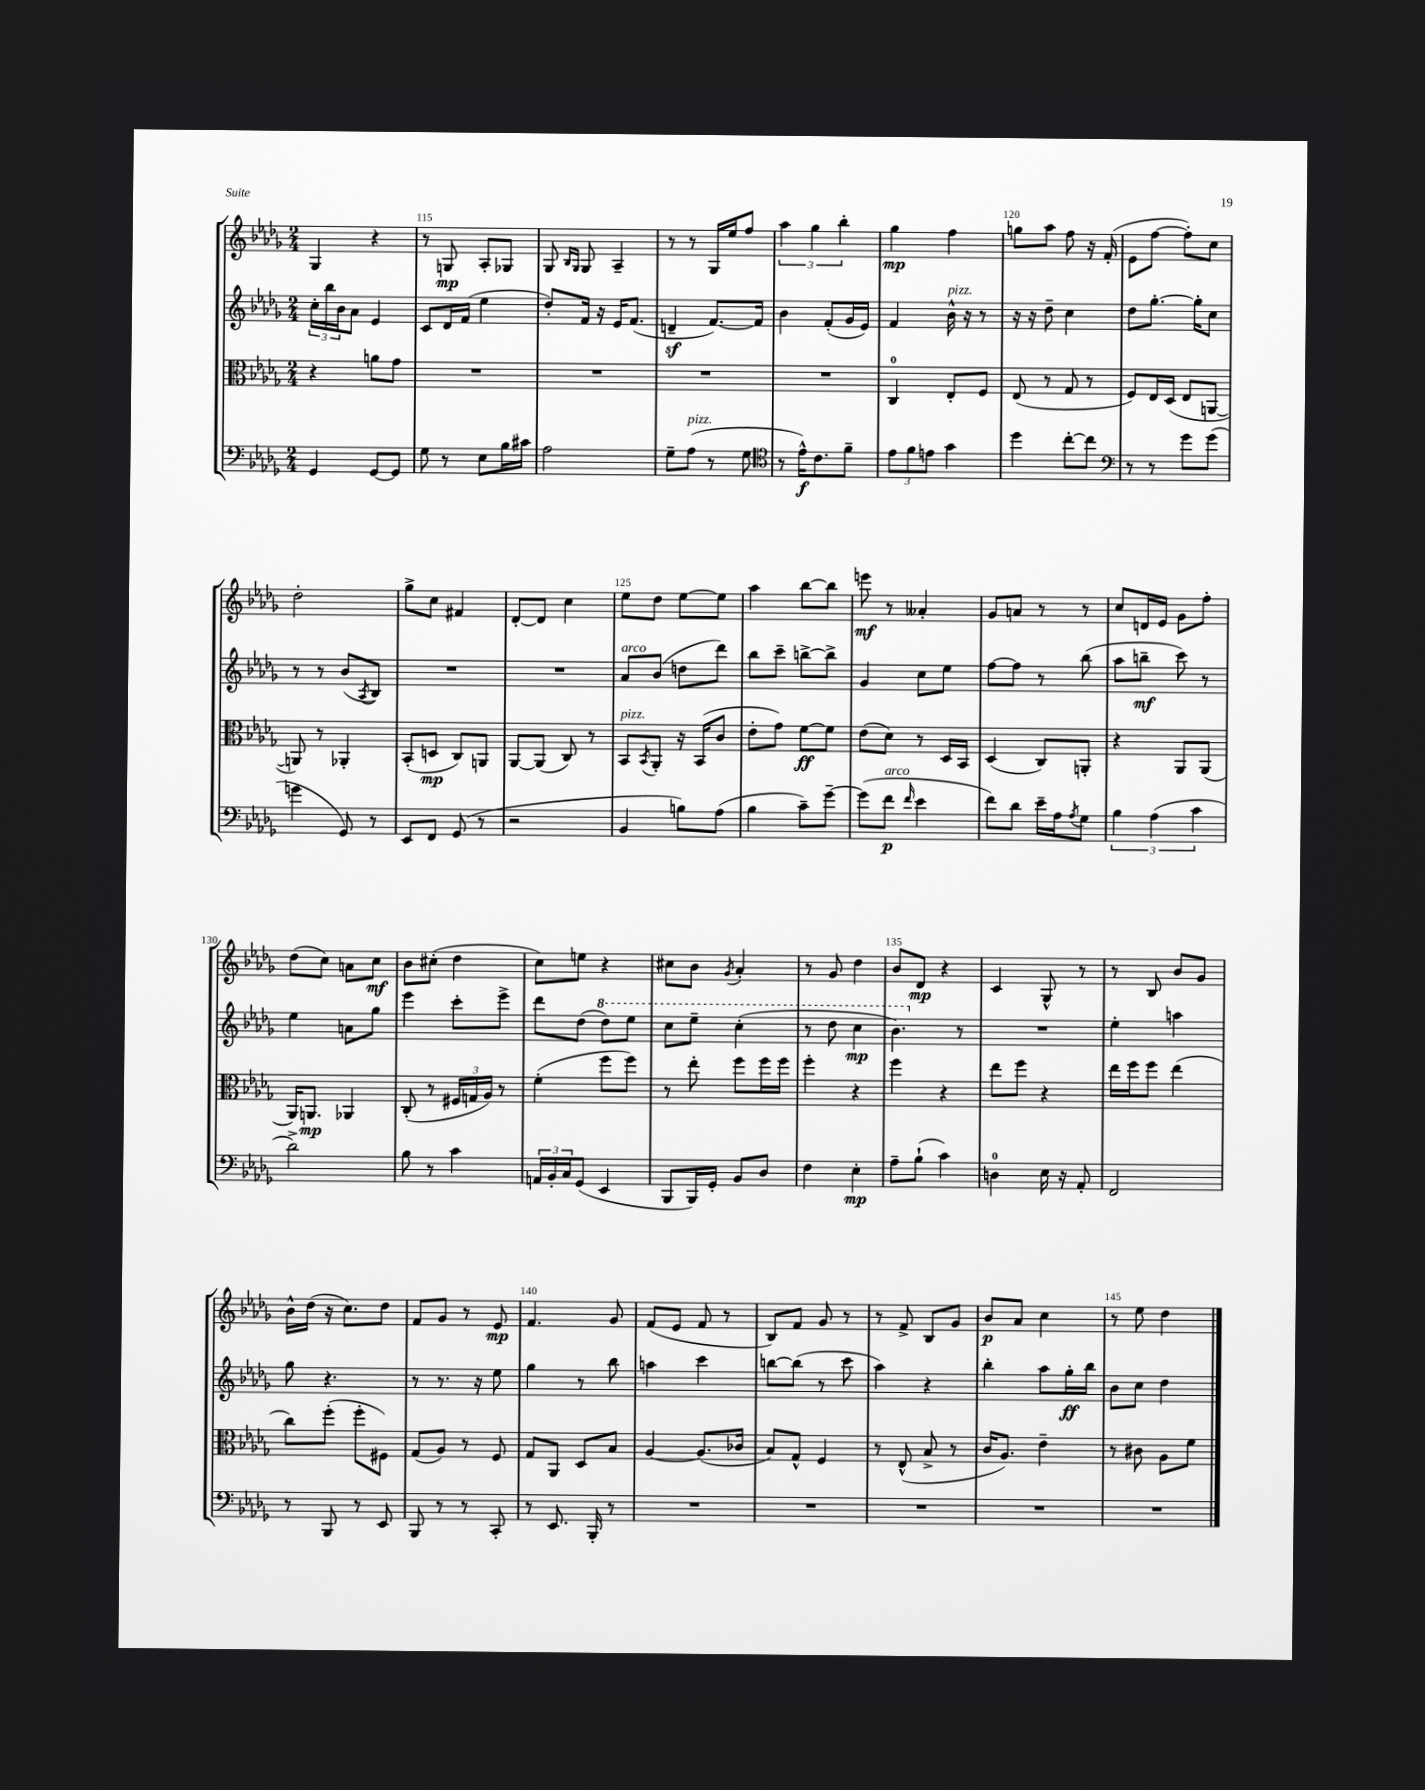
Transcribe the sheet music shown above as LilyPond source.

<<
\new StaffGroup <<
\new Staff = "s0" {
    \clef treble \key des \major \numericTimeSignature \time 2/4
    ges4 r4 |
    r8 g8\mp aes8-. ges8 |
    ges8 \grace { bes16 ges16 } ges8 aes4-- |
    r8 r8 ges16 ees''16 f''8 |
    \tuplet 3/2 { aes''4 ges''4 bes''4-. } |
    ges''4\mp f''4 |
    g''8 aes''8 f''8 r16 f'16-.( |
    ees'8 f''8~ f''8-.) c''8 |
    des''2-. |
    ges''8-> c''8 fis'4 |
    des'8~-. des'8 c''4 |
    ees''8 des''8 ees''8~ ees''8 |
    aes''4 bes''8~ bes''8 |
    e'''8\mf r8 aeses'4-. |
    ges'8 a'8 r8 r8 |
    c''8 d'16 ees'16 ges'8 f''8-. |
    des''8( c''8) a'8 c''8\mf |
    bes'8 cis''8-.( des''4 |
    c''8) e''8 r4 |
    cis''8 bes'8 \acciaccatura { ges'8 } aes'4-. |
    r8 ges'8 des''4 |
    bes'8 des'8\mp r4 |
    c'4 ges8-^ r8 |
    r8 bes8 bes'8 ges'8 |
    bes'16-^ des''16( r16 c''8.) des''8 |
    f'8 ges'8 r8 ees'8\mp |
    f'4. ges'8 |
    f'8( ees'8 f'8 r8 |
    bes8) f'8 ges'8 r8 |
    r8 f'8-> bes8 ges'8 |
    bes'8\p aes'8 c''4 |
    r8 ees''8 des''4 \bar "|." |
}
\new Staff = "s1" {
    \clef treble \key des \major \numericTimeSignature \time 2/4
    \tuplet 3/2 { c''16-. bes''16 bes'16 } aes'8 ees'4 |
    c'8 des'16 f'16( ees''4 |
    des''8-.) f'16 r16 ees'16 f'8.( |
    d'4--\sf f'8.~) f'16 |
    bes'4 f'8-.( ges'16 ees'16) |
    f'4 bes'16-^^\markup { \italic "pizz." } r16 r8 |
    r16 r16 des''8-- c''4 |
    des''8 ges''8.~-. ges''16-. c''8 |
    r8 r8 bes'8( \acciaccatura { aes8 } bes8) |
    R2 |
    R2 |
    aes'8^\markup { \italic "arco" } bes'8( d''8 des'''8) |
    bes''8 c'''8-- b''8~-> b''8-> |
    ges'4 c''8 ees''8 |
    f''8~ f''8 r8 bes''8( |
    aes''8 b''8--\mf c'''8) r8 |
    ees''4 a'8 ges''8 |
    ees'''4 c'''8-. ees'''8-> |
    des'''8 des''8( \ottava #1 des'''8) ees'''8 |
    c'''8 ees'''8-- c'''4-.( |
    r8 des'''8 c'''4\mp |
    bes''4.) \ottava #0 r8 |
    R2 |
    ees''4-. a''4 |
    ges''8 r4. |
    r8 r8. r16 ees''8 |
    ges''4 r8 bes''8 |
    a''4 c'''4 |
    b''8~ b''8( r8 c'''8 |
    aes''4) r4 |
    bes''4-. aes''8 ges''16-.\ff bes''16 |
    bes'8 c''8 des''4 \bar "|." |
}
\new Staff = "s2" {
    \clef alto \key des \major \numericTimeSignature \time 2/4
    r4 a'8 ges'8 |
    R2 |
    R2 |
    R2 |
    R2 |
    c4-0 ees8-. f8 |
    ees8( r8 ges8 r8 |
    f8) ees16 des16( ees8 a,8~ |
    a,8) r8 aes,4-. |
    bes,8-.( d8\mp c8) a,8 |
    aes,8~ aes,8( c8) r8 |
    bes,8^\markup { \italic "pizz." } \acciaccatura { bes,8 } aes,8-. r16 bes,16( c'8 |
    ees'8-. ges'8) f'8~\ff f'8 |
    ees'8( des'8) r8 des16 bes,16 |
    des4( c8) a,8-. |
    r4 aes,8 aes,8( |
    aes,16) a,8.\mp aes,4 |
    c8-.( r8 \tuplet 3/2 { fis16 g16 aes16) } r8 |
    f'4-.( f''8 f''8) |
    r8 ees''8-. f''8 f''16 f''16 |
    f''4-. r4 |
    f''4 r4 |
    ees''8 f''8 r4 |
    ees''16 f''16 f''8 ees''4( |
    c''8) f''8-.( f''8-. fis8) |
    ges8( aes8) r8 f8 |
    ges8 aes,8 des8 bes8 |
    aes4~ aes8.( ces'16 |
    bes8) ges8-^ f4 |
    r8 ees8-^( bes8-> r8 |
    c'16 aes8.) ees'4-- |
    r8 cis'8 aes8 f'8 \bar "|." |
}
\new Staff = "s3" {
    \clef bass \key des \major \numericTimeSignature \time 2/4
    ges,4 ges,8~ ges,8 |
    ges8 r8 ees8 bes16 cis'16 |
    aes2 |
    ges8-- aes8^\markup { \italic "pizz." }( r8 ges8 |
    \clef tenor r8 ees'16-^\f) c'8. f'8-- |
    \tuplet 3/2 { ees'8 f'8 e'8 } ges'4 |
    des''4 c''8~-. c''8 |
    \clef bass r8 r8 ges'8 ges'8( |
    g'4 ges,8) r8 |
    ees,8 f,8 ges,8( r8 |
    r2 |
    bes,4 b8) aes8( |
    bes4 c'8--) ges'8~-- |
    ges'8( f'8\p^\markup { \italic "arco" } \grace { f'16 } ees'4 |
    f'8) des'8 ees'16-- aes16 \acciaccatura { aes8 } ges8 |
    \tuplet 3/2 { bes4 aes4( c'4 } |
    des'2->) |
    bes8 r8 c'4 |
    \tuplet 3/2 { a,16 bes,16-. c16 } ges,8( ees,4 |
    bes,,8 bes,,16) ges,16-. bes,8 des8 |
    f4 ees4-.\mp |
    aes8-- bes8-!( c'4) |
    d4-0 ees16 r16 aes,8-. |
    f,2 |
    r8 bes,,8 r8 ees,8 |
    bes,,8 r8 r8 c,8-. |
    r8 ees,8. bes,,16-. r8 |
    R2 |
    R2 |
    R2 |
    R2 |
    R2 \bar "|." |
}
>>
>>
\layout { \context { \Score currentBarNumber = #114 \override BarNumber.break-visibility = ##(#f #t #t) barNumberVisibility = #(every-nth-bar-number-visible 5) } }
